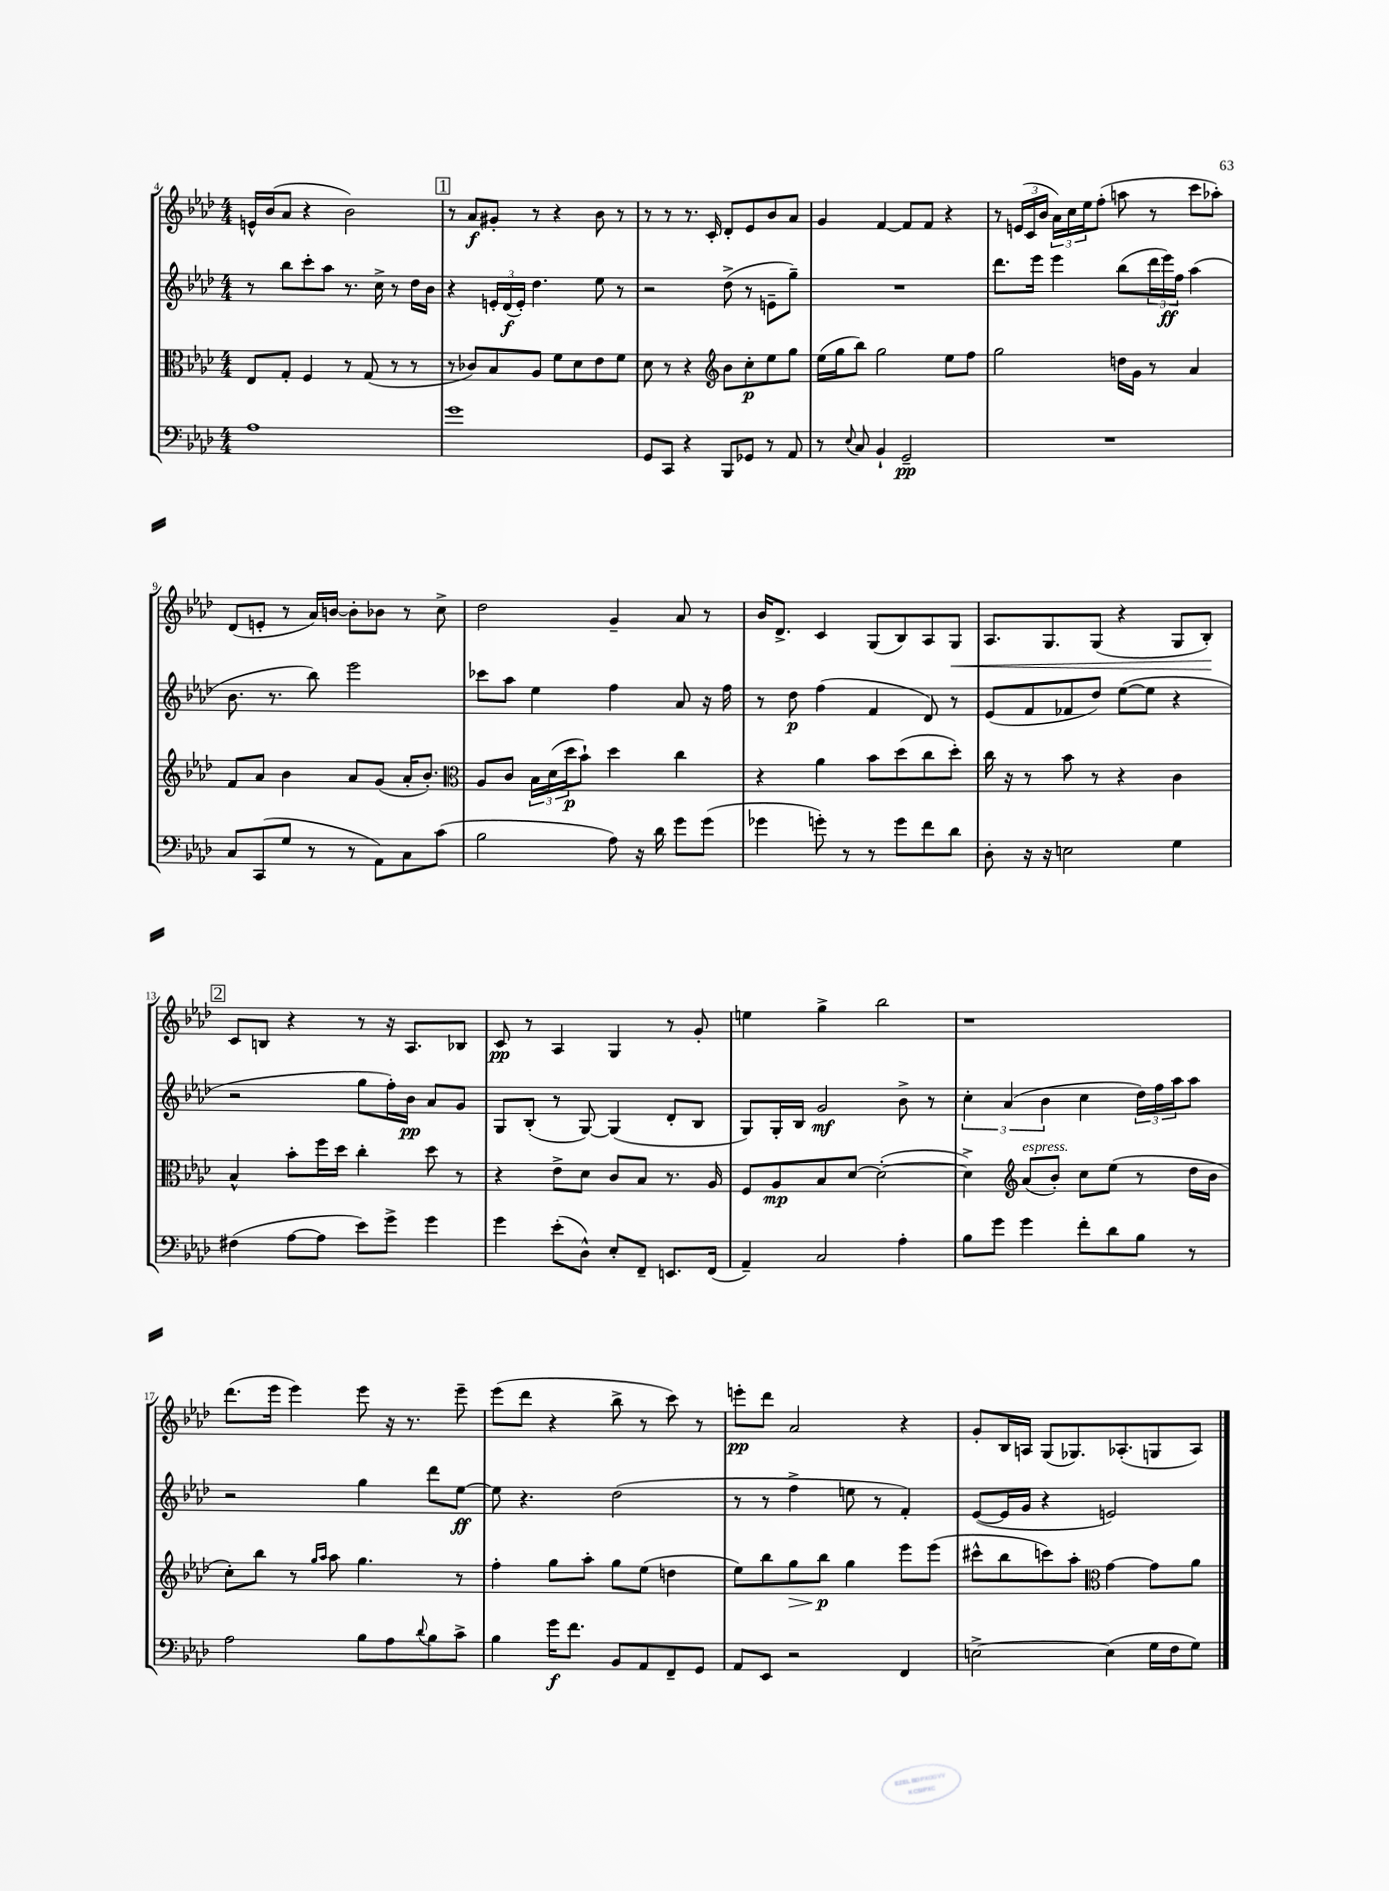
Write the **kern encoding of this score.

**kern	**dynam	**kern	**dynam	**kern	**dynam	**kern	**dynam
*part4	*part4	*part3	*part3	*part2	*part2	*part1	*part1
*staff4	*staff4	*staff3	*staff3	*staff2	*staff2	*staff1	*staff1
*clefF4	*	*clefC3	*	*clefG2	*	*clefG2	*
*k[b-e-a-d-]	*	*k[b-e-a-d-]	*	*k[b-e-a-d-]	*	*k[b-e-a-d-]	*
*M4/4	*	*M4/4	*	*M4/4	*	*M4/4	*
=4	=4	=4	=4	=4	=4	=4	=4
1A-	.	8E-/L	.	8r	.	16en^^/LL	.
.	.	.	.	.	.	(16b-/J	.
.	.	8G'/J	.	8bb-\L	.	8a-/J	.
.	.	4F/	.	8ccc'\	.	4r	.
.	.	.	.	8aa-\J	.	.	.
.	.	8r	.	8.r	.	2b-\)	.
.	.	(8G/	.	.	.	.	.
.	.	.	.	16cc^\	.	.	.
.	.	8r	.	8r	.	.	.
.	.	8r	.	16dd-\LL	.	.	.
.	.	.	.	16b-\JJ	.	.	.
!!LO:REH:place=s1:t=1
=5	=5	=5	=5	=5	=5	=5	=5
1g	.	8r	.	4r	.	8r	.
.	.	8c-X/L)	.	.	.	8a-/L	f
.	.	8B-/	.	24en'/LL	.	8g#X'/J	.
.	.	.	.	(24d-/	f	.	.
.	.	.	.	24e'/JJ)	.	.	.
.	.	8A-/J	.	4.dd-\	.	8r	.
.	.	8f\L	.	.	.	4r	.
.	.	8d-\	.	.	.	.	.
.	.	8e-\	.	8ee-\	.	8b-\	.
.	.	8f\J	.	8r	.	8r	.
=6	=6	=6	=6	=6	=6	=6	=6
8GG/L	.	8d-\	.	2r	.	8r	.
8CC/J	.	8r	.	.	.	8r	.
4r	.	4r	.	.	.	8.r	.
.	.	.	.	.	.	16c'/	.
*	*	*clefG2	*	*	*	*	*
8BBB-/L	.	8b-\L	.	(8dd-^\	.	8d-'/L	.
8GG-X/J	.	8cc'\	p	8r	.	8e-/	.
8r	.	8ee-\	.	8en~\L	.	8b-/	.
8AA-/	.	8gg\J	.	8gg~\J)	.	8a-/J	.
=7	=7	=7	=7	=7	=7	=7	=7
8r	.	(16ee-\LL	.	1r	.	4g/	.
.	.	16gg\J	.	.	.	.	.
8qqE-/	.	.	.	.	.	.	.
8C/	.	8bb-\J)	.	.	.	.	.
4BB-`/	.	2gg\	.	.	.	[4f/	.
2GG~/	pp	.	.	.	.	8f/L]	.
.	.	.	.	.	.	8f/J	.
.	.	8ee-\L	.	.	.	4r	.
.	.	8ff\J	.	.	.	.	.
=8	=8	=8	=8	=8	=8	=8	=8
1r	.	2gg\	.	8.ddd-\L	.	8r	.
.	.	.	.	.	.	(24en/LL	.
.	.	.	.	.	.	24c/	.
.	.	.	.	16eee-\Jk	.	.	.
.	.	.	.	.	.	24b-/JJ	.
.	.	.	.	4eee-\	.	24a-\LL)	.
.	.	.	.	.	.	24cc\	.
.	.	.	.	.	.	24ee-\J	.
.	.	.	.	.	.	(8ff'\J	.
.	.	16ddn\LL	.	(8bb-\L	.	8aan\	.
.	.	16g\JJ	.	.	.	.	.
.	.	8r	.	24ddd-\L	.	8r	.
.	.	.	.	24eee-\)	ff	.	.
.	.	.	.	24ff\JJ	.	.	.
.	.	4a-/	.	(4aa-\	.	8ccc\L	.
.	.	.	.	.	.	8aa-X'\J)	.
!!LO:LB:g=z
=9	=9	=9	=9	=9	=9	=9	=9
8C/L	.	8f/L	.	8.b-\	.	(8d-/L	.
(8CC/	.	8a-/J	.	.	.	8en'/J	.
.	.	.	.	8.r	.	.	.
8G/J	.	4b-\	.	.	.	8r	.
8r	.	.	.	8bb-\)	.	16a-/LL)	.
.	.	.	.	.	.	[16bn/JJ	.
8r	.	8a-/L	.	2eee-\	.	8b'\L]	.
8AA-\L)	.	(8g/J	.	.	.	8b-X\J	.
8C\	.	16a-'/KL	.	.	.	8r	.
.	.	8.b-'/J)	.	.	.	.	.
(8c\J	.	.	.	.	.	8cc^\	.
=10	=10	=10	=10	=10	=10	=10	=10
*	*	*clefC3	*	*	*	*	*
2B-\	.	8A-/L	.	8ccc-X\L	.	2dd-\	.
.	.	8c/J	.	8aa-\J	.	.	.
.	.	24B-\LL	.	4ee-\	.	.	.
.	.	(24d-\	.	.	.	.	.
.	.	24dd-\J	p	.	.	.	.
.	.	8b-`\J)	.	.	.	.	.
8A-\)	.	4dd-\	.	4ff\	.	4g~/	.
16r	.	.	.	.	.	.	.
16d-\	.	.	.	.	.	.	.
8g\L	.	4cc\	.	8a-/	.	8a-/	.
(8g\J	.	.	.	16r	.	8r	.
.	.	.	.	16ff\	.	.	.
=11	=11	=11	=11	=11	=11	=11	=11
4g-X\	.	4r	.	8r	.	16b-/KL	.
.	.	.	.	.	.	8.d-^/J	.
.	.	.	.	8dd-\	p	.	.
8gn'\)	.	4a-\	.	(4ff\	.	4c/	.
8r	.	.	.	.	.	.	.
8r	.	8b-\L	.	4f/	.	(8G/L	.
8g\L	.	(8dd-\	.	.	.	8B-/)	.
8f\	.	8cc\	.	8d-/)	.	8A-/	.
!	!	!	!	!	!	!	!LO:HP:b
8d-\J	.	8dd-'\J)	.	8r	.	8G/J	<
=12	=12	=12	=12	=12	=12	=12	=12
8D-'\	.	16cc\	.	(8e-/L	.	8.A-/L	.
.	.	16r	.	.	.	.	.
16r	.	8r	.	8f/	.	.	.
16r	.	.	.	.	.	8.G/	.
2En\	.	8b-\	.	8f-X/	.	.	.
.	.	8r	.	8dd-/J)	.	(8G/J	.
.	.	4r	.	([8ee-\L	.	4r	.
.	.	.	.	8ee-\J]	.	.	.
4G\	.	4c\	.	4r	.	8G/L	.
.	.	.	.	.	.	8B-'/J)	.
.	.	.	.	.	.	.	[
!!LO:LB:g=z
!!LO:REH:place=s1:t=2
=13	=13	=13	=13	=13	=13	=13	=13
(4F#X\	.	4B-^^/	.	2r	.	8c/L	.
.	.	.	.	.	.	8Bn/J	.
[8A-\L	.	8b-'\L	.	.	.	4r	.
8A-\J]	.	16ff\L	.	.	.	.	.
.	.	16dd-\JJ	.	.	.	.	.
8e-\L)	.	4cc'\	.	8gg\L	.	8r	.
8g^\J	.	.	.	16ff'\L)	.	16r	.
.	.	.	.	16b-\JJ	pp	8.A-/L	.
4g\	.	8dd-\	.	8a-/L	.	.	.
.	.	8r	.	8g/J	.	8B-X/J	.
=14	=14	=14	=14	=14	=14	=14	=14
4g\	.	4r	.	8G/L	.	8c/	pp
.	.	.	.	(8B-'/J	.	8r	.
(8e-'\L	.	8e-^\L	.	8r	.	4A-/	.
8D-^^\J)	.	8d-\J	.	[8G/)	.	.	.
8E-'/L	.	8c/L	.	(4G/]	.	4G/	.
8FF~/J	.	8B-/J	.	.	.	.	.
8.EEn/L	.	8.r	.	8d-'/L	.	8r	.
.	.	.	.	8B-/J	.	8g'/	.
(16FF/Jk	.	16A-/	.	.	.	.	.
=15	=15	=15	=15	=15	=15	=15	=15
4AA-~/)	.	8F/L	.	8G/L)	.	4een\	.
.	.	8A-/	mp	16G'/L	.	.	.
.	.	.	.	16B-/JJ	.	.	.
2C/	.	8B-/	.	2g/	mf	4gg^\	.
.	.	[8d-/J	.	.	.	.	.
.	.	(2d-'\_	.	.	.	2bb-\	.
4A-'\	.	.	.	8b-^\	.	.	.
.	.	.	.	8r	.	.	.
=16	=16	=16	=16	=16	=16	=16	=16
8B-\L	.	4d-^\])	.	6cc'\	.	1r	.
8g\J	.	.	.	.	.	.	.
.	.	.	.	(6a-/	.	.	.
*	*	*clefG2	*	*	*	*	*
!	!	!LO:TX:a:i:t=espress.	!	!	!	!	!
4g\	.	(8a-/L	.	.	.	.	.
.	.	.	.	6b-\	.	.	.
.	.	8b-'/J)	.	.	.	.	.
8f'\L	.	8cc\L	.	4cc\	.	.	.
8d-\	.	(8ee-\J	.	.	.	.	.
8B-\J	.	8r	.	24dd-\LL)	.	.	.
.	.	.	.	24ff\	.	.	.
.	.	.	.	24aa-\J	.	.	.
8r	.	16dd-\LL	.	8aa-\J	.	.	.
.	.	16b-\JJ	.	.	.	.	.
!!LO:LB:g=z
=17	=17	=17	=17	=17	=17	=17	=17
2A-\	.	8cc'\L)	.	2r	.	(8.ddd-\L	.
.	.	8bb-\J	.	.	.	.	.
.	.	.	.	.	.	16eee-\Jk	.
.	.	8r	.	.	.	4eee-\)	.
.	.	16qqgg/LL	.	.	.	.	.
.	.	16qqaa-/JJ	.	.	.	.	.
.	.	8aa-\	.	.	.	.	.
8B-\L	.	4.gg\	.	4gg\	.	8eee-\	.
8A-\	.	.	.	.	.	16r	.
.	.	.	.	.	.	8.r	.
8qqd-/	.	.	.	.	.	.	.
8B-\	.	.	.	8ddd-\L	.	.	.
8c^\J	.	8r	.	[8ee-\J	ff	8eee-~\	.
=18	=18	=18	=18	=18	=18	=18	=18
4B-\	.	4ff'\	.	8ee-\]	.	(8eee-\L	.
.	.	.	.	4.r	.	8ddd-\J	.
16g\KL	f	8gg\L	.	.	.	4r	.
8.f\J	.	.	.	.	.	.	.
.	.	8aa-'\J	.	.	.	.	.
8BB-/L	.	8gg\L	.	(2dd-\	.	8bb-^\	.
8AA-/	.	(8ee-\J	.	.	.	8r	.
8FF~/	.	4ddn\	.	.	.	8ccc\)	.
8GG/J	.	.	.	.	.	8r	.
=19	=19	=19	=19	=19	=19	=19	=19
8AA-/L	.	8ee-\L)	.	8r	.	8eeen'\L	pp
8EE-/J	.	8bb-\	.	8r	.	8ddd-\J	.
!	!	!	!LO:HP:b	!	!	!	!
2r	.	8gg\	>	4ff^\	.	2a-/	.
.	.	8bb-\J	p	.	.	.	.
.	.	4gg\	]	8een\	.	.	.
.	.	.	.	8r	.	.	.
4FF/	.	8eee-\L	.	4f'/)	.	4r	.
.	.	(8eee-\J	.	.	.	.	.
=20	=20	=20	=20	=20	=20	=20	=20
[2En^\	.	8ccc#X^^\L	.	([8e-/L	.	8g'/L	.
.	.	8bb-\	.	16e-/L]	.	16B-/L	.
.	.	.	.	16g/JJ	.	16An/JJ	.
.	.	8cccn\)	.	4r	.	(8G/L	.
.	.	8aa-'\J	.	.	.	8.G-X/)	.
*	*	*clefC3	*	*	*	*	*
(4E\]	.	[4g\	.	2en/)	.	.	.
.	.	.	.	.	.	(8.A-X'/	.
16G\LL	.	8g\L]	.	.	.	8Gn/	.
16F\J	.	.	.	.	.	.	.
8G\J)	.	8a-\J	.	.	.	8A-/J)	.
==	==	==	==	==	==	==	==
*-	*-	*-	*-	*-	*-	*-	*-
